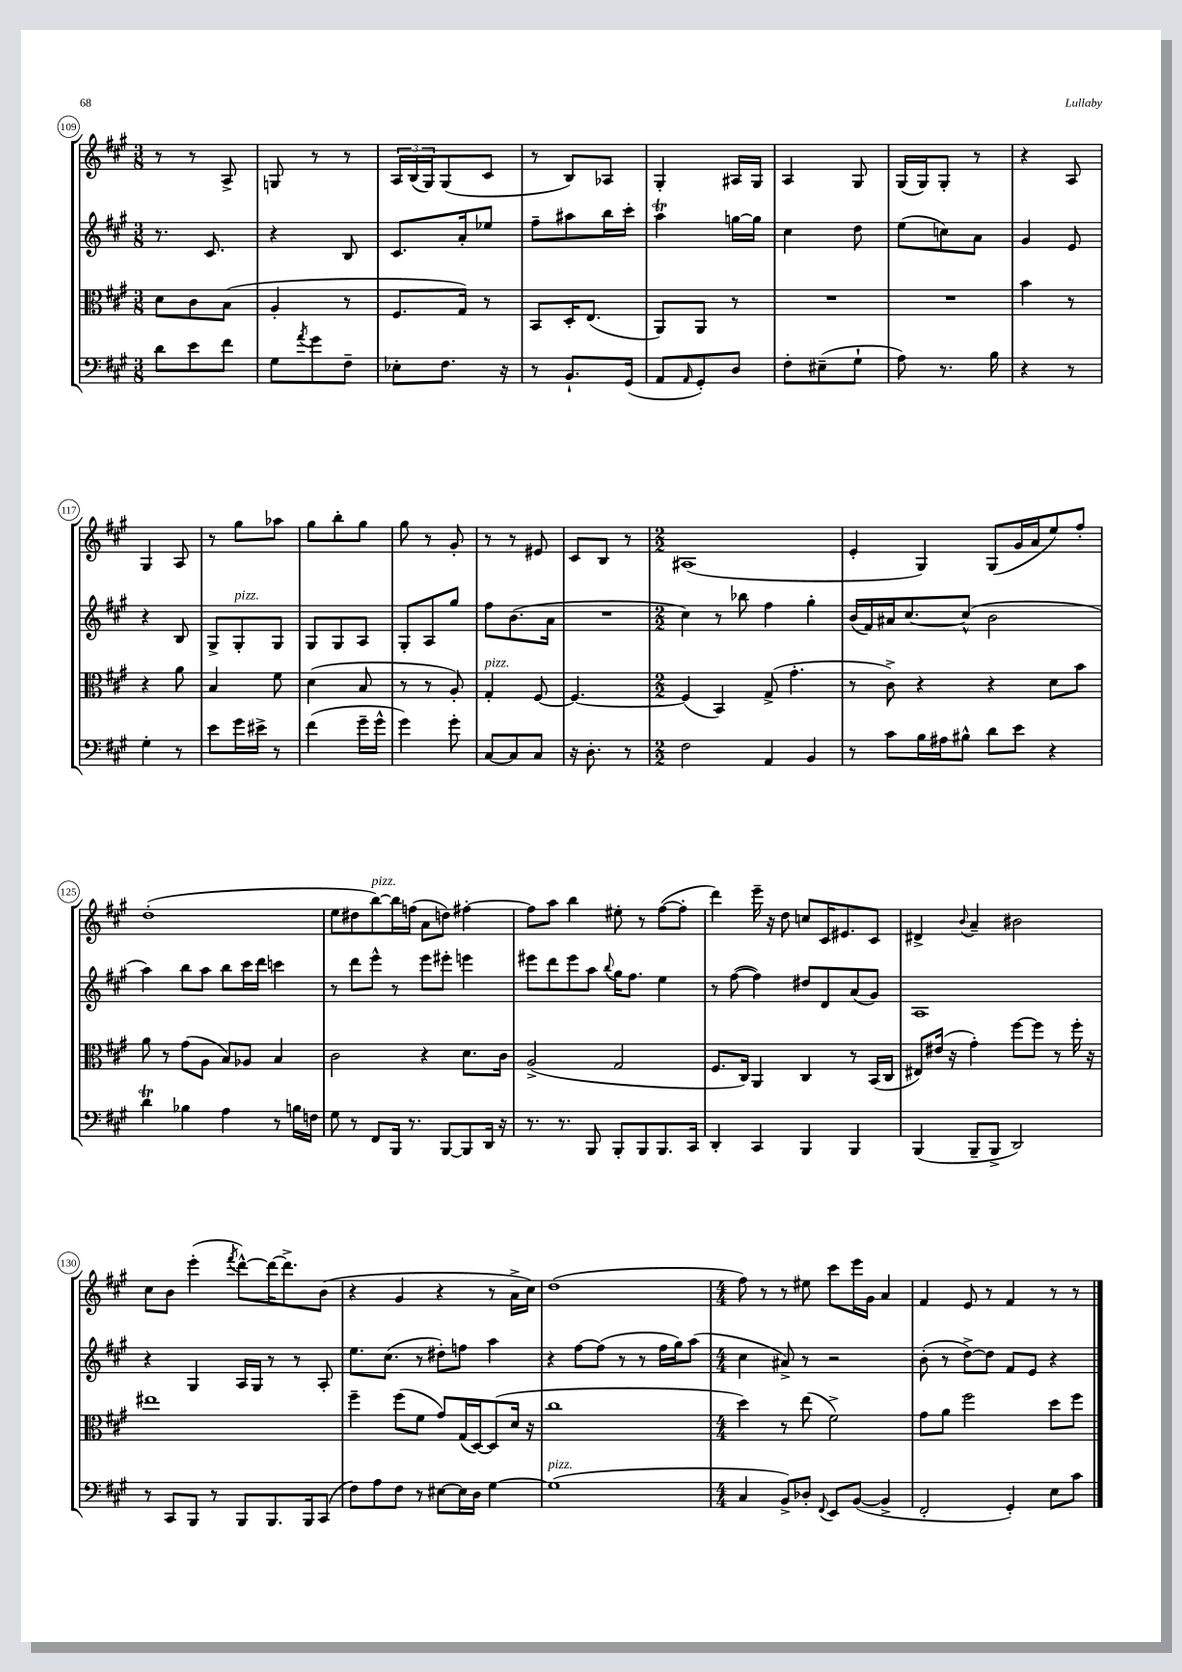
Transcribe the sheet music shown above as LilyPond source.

<<
\new StaffGroup <<
\new Staff = "s0" {
    \clef treble \key a \major \numericTimeSignature \time 3/8
    r8 r8 a8-> |
    g8 r8 r8 |
    \tuplet 3/2 { a16 b16( gis16) } gis8( cis'8 |
    r8 b8) aes8 |
    gis4-. ais16 gis16 |
    a4 gis8 |
    gis16( gis16) gis8-. r8 |
    r4 a8 |
    gis4 a8 |
    r8 gis''8 aes''8 |
    gis''8 b''8-. gis''8 |
    gis''8 r8 gis'8-. |
    r8 r8 eis'8 |
    cis'8 b8 r8 |
    \numericTimeSignature \time 2/2 ais1( |
    e'4-. gis4) gis8( gis'16 a'16 e''8) fis''8-. |
    d''1-.( |
    e''8 dis''8 b''8~^\markup { \italic "pizz." }) b''16 f''16( a'8 d''8) fis''4~-. |
    fis''8 a''8 b''4 eis''8-. r8 fis''8~( fis''8-. |
    d'''4) e'''16-- r16 d''8 c''8 cis'16 eis'8. cis'8 |
    dis'4-> \appoggiatura { b'8 } a'4-- bis'2 |
    cis''8 b'8 e'''4-.( \acciaccatura { fis'''8 } d'''8~-^) d'''16~ d'''8.-> b'8( |
    r4 gis'4 r4 r8 a'16-> cis''16) |
    d''1( |
    \numericTimeSignature \time 4/4 fis''8) r8 r8 eis''8 cis'''8 e'''16 gis'16 a'4 |
    fis'4 e'8 r8 fis'4 r8 r8 \bar "|." |
}
\new Staff = "s1" {
    \clef treble \key a \major \numericTimeSignature \time 3/8
    r8. cis'8. |
    r4 b8 |
    cis'8. a'16-. ees''8 |
    fis''8-- ais''8 b''16 cis'''16-. |
    a''4\trill g''16~ g''16 |
    cis''4 d''8 |
    e''8( c''8) a'8 |
    gis'4 e'8 |
    r4 b8 |
    gis8-> gis8-.^\markup { \italic "pizz." } gis8 |
    gis8 gis8 a8 |
    gis8-. a8 gis''8 |
    fis''8 b'8.( a'16 |
    R4. |
    \numericTimeSignature \time 2/2 cis''4) r8 bes''8 fis''4 gis''4-. |
    b'16( fis'16) ais'16 cis''8.~ cis''8-^( b'2 |
    a''4) b''8 a''8 b''8 cis'''16 d'''16 c'''4 |
    r8 d'''8 e'''8-^ r8 e'''8 eis'''8-. e'''4 |
    eis'''8 d'''8 eis'''8 a''8 \appoggiatura { b''8 } gis''16 fis''8. e''4 |
    r8 fis''8~( fis''4) dis''8 d'8 a'8( gis'8) |
    a1 |
    r4 gis4 a16 gis16 r8 r8 a8-. |
    e''8. cis''8.( r8 dis''8-.) f''8 a''4 |
    r4 fis''8~ fis''8( r8 r8 fis''16 gis''16) a''8( |
    \numericTimeSignature \time 4/4 cis''4 ais'8->) r8 r2 |
    b'8-.( r8 d''8~->) d''8 fis'8 e'8 r4 \bar "|." |
}
\new Staff = "s2" {
    \clef alto \key a \major \numericTimeSignature \time 3/8
    d'8 cis'8 b8( |
    a4-. r8 |
    fis8. gis16) r8 |
    b,8 d16-. e8.( |
    a,8) a,8 r8 |
    R4. |
    R4. |
    b'4 r8 |
    r4 a'8 |
    b4 fis'8 |
    d'4( b8 |
    r8 r8 a8-.) |
    gis4-.^\markup { \italic "pizz." } fis8~ |
    fis4.~ |
    \numericTimeSignature \time 2/2 fis4( b,4) gis8->( gis'4.-. |
    r8 cis'8->) r4 r4 d'8 b'8 |
    a'8 r8 gis'8( a8 b8) aes8 b4 |
    cis'2 r4 d'8. cis'16 |
    a2->( gis2 |
    fis8. cis16) a,4 cis4 r8 b,16( cis16 |
    eis8) eis'16( r16 gis'4-.) fis''8~ fis''8 r8 fis''16-. r16 |
    eis''1 |
    fis''4-- fis''8( fis'8 gis'8) gis16( d16~) d8( d'16 r16 |
    cis''1 |
    \numericTimeSignature \time 4/4 d''4) r8 e''8( fis'2->) |
    gis'8 a'8 fis''2 d''8 fis''8 \bar "|." |
}
\new Staff = "s3" {
    \clef bass \key a \major \numericTimeSignature \time 3/8
    d'8 e'8 fis'8 |
    gis8 \acciaccatura { a'8 } gis'8 fis8-- |
    ees8-. fis8. r16 |
    r8 b,8.-! gis,16( |
    a,8 \grace { a,16 } gis,8-.) d8 |
    fis8-. eis8--( gis8-! |
    a8) r8. b16 |
    r4 r8 |
    gis4-. r8 |
    e'8 gis'16 eis'16-> r8 |
    fis'4( gis'16-- gis'16-^ |
    gis'4) gis'8-. |
    cis8~ cis8 cis8 |
    r16 d8.-. r8 |
    \numericTimeSignature \time 2/2 fis2 a,4 b,4 |
    r8 cis'8 b16 ais16 bis8-^ d'8 e'8 r4 |
    d'4\trill bes4 a4 r8 b16 f16 |
    gis8 r8 fis,8 b,,16 r8. b,,8~ b,,8 d,16 r16 |
    r8. r8. b,,8 b,,8-. b,,8 b,,8. cis,16 |
    d,4-. cis,4 b,,4 b,,4 |
    b,,4( b,,8-- b,,8-> d,2) |
    r8 cis,8 b,,8 r8 b,,8 b,,8. b,,16 cis,8( |
    fis8) a8 fis8 r8 eis8~ eis16 d16 gis4~ |
    gis1^\markup { \italic "pizz." }( |
    \numericTimeSignature \time 4/4 cis4 b,8->) des8-. \appoggiatura { fis,8 } e,8 b,8~( b,4-> |
    fis,2-. gis,4-.) e8 cis'8 \bar "|." |
}
>>
>>
\layout { \context { \Score currentBarNumber = #109 \override BarNumber.stencil = #(make-stencil-circler 0.1 0.3 ly:text-interface::print) } }
